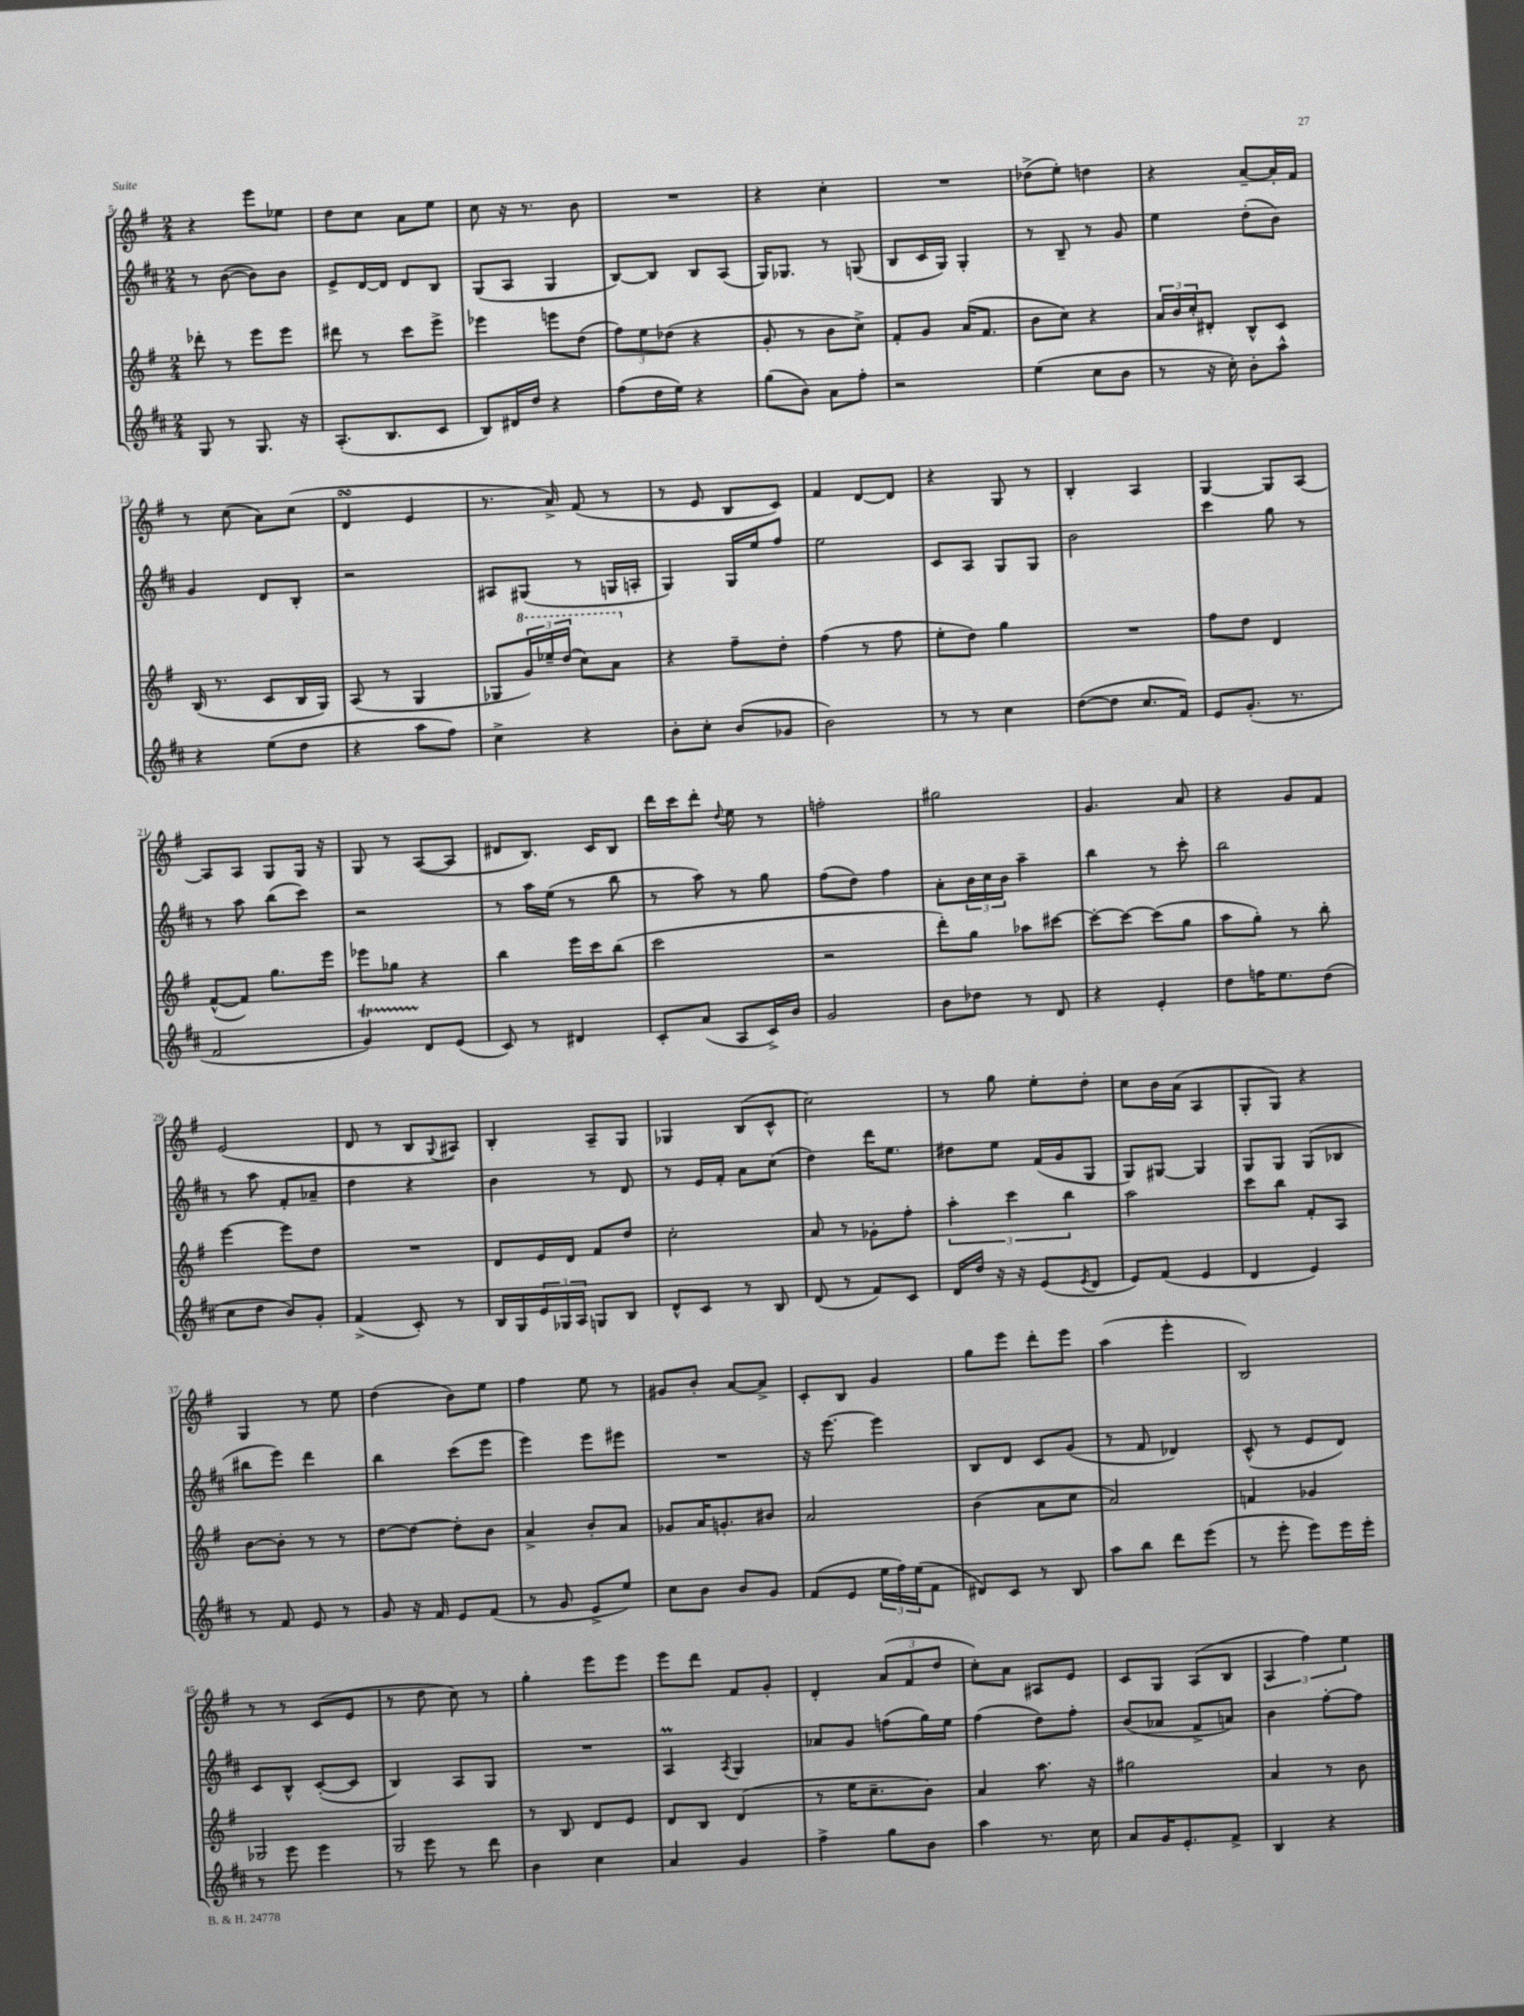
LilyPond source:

<<
\new StaffGroup <<
\new Staff = "s0" {
    \clef treble \key g \major \numericTimeSignature \time 2/4
    r4 e'''8 ees''8 |
    d''8 c''8 a'8 e''8 |
    c''8 r16 r8. b'8 |
    R2 |
    r4 c''4-. |
    R2 |
    des''8->( e''8-.) d''4 |
    r4 a'8~-- a'16-. fis'16 |
    r8 c''8( a'8) c''8( |
    d'4\turn e'4 |
    r8. a'16->) fis'8( r8 |
    r8 e'8 b8 c'8) |
    fis'4 d'8~ d'8 |
    r4 g8 r8 |
    b4-. a4 |
    g4~ g8 a8~ |
    a8 a8 g8 g16 r16 |
    g8 r8 a8~( a8 |
    dis'8 b8.) c'16 b8 |
    d'''16 c'''16 d'''8-. \appoggiatura { d''8 } e''8 r8 |
    f''2-. |
    gis''2 |
    g'4. a'8 |
    r4 g'8 fis'8 |
    e'2( |
    d'8 r8 b8 \appoggiatura { g8 } ais8) |
    b4-. a8-- g8 |
    ges4 b8( c'8-^ |
    c''2) |
    r8 g''8 e''8-. d''8-. |
    c''8 b'16 a'16( a4 |
    g8-. g8) r4 |
    g4 r8 e''8 |
    d''4( b'8) e''8 |
    fis''4 e''8 r8 |
    gis'8 b'8-. a'8~ a'8-> |
    c'8-. b8 g'4 |
    g''8 e'''8 d'''8-. e'''8 |
    a''4( e'''4-. |
    b2) |
    r8 r8 c'8( e'8 |
    r8 d''8 c''8) r8 |
    g''4-. e'''8 e'''8 |
    e'''8 d'''8 fis'8 g'8-. |
    d'4-. \tuplet 3/2 { a'8( fis'8 d''8 } |
    c''8-.) a'8 ais8 e'8 |
    c'8 g8 a8( b8 |
    \tuplet 3/2 { a4 fis''4) e''4 } \bar "|." |
}
\new Staff = "s1" {
    \clef treble \key d \major \numericTimeSignature \time 2/4
    r8 b'8~( b'8) b'8 |
    e'8-> d'16~ d'16 d'8 b8 |
    g8( a8 g4 |
    b8~) b8 b8 a8( |
    g16) ges8. r8 g8( |
    b8 cis'16 g16) g4-. |
    r8 b8-- r8 g'8 |
    e''4 d''8-.( b'8) |
    g'4 d'8 b8-. |
    r2 |
    ais8 gis8( r8 g16 a16-. |
    g4) g16 e''16 fis''8 |
    e''2 |
    cis'8 a8 g8 g8 |
    b'2 |
    cis'''4 g''8 r8 |
    r8 a''8 b''8( cis'''8) |
    r2 |
    r8 a''16 e''16( r8 b''8 |
    r8 a''8) r8 g''8 |
    fis''8( d''8) fis''4 |
    a'8-. \tuplet 3/2 { b'16 cis''16 b'16 } a''4-- |
    b''4 r8 cis'''8-. |
    b''2 |
    r8 a''8 fis'8-. aes'8-- |
    d''4 r4 |
    b'4 r8 d'8 |
    r8 e'16 fis'16-. a'8 cis''8( |
    d''4) d'''16 e''8. |
    dis''8 e''8 fis'16( g'16 g8 |
    g8) gis8~ gis4 |
    g8 g8 g8( bes8 |
    bis''8 e'''8) d'''4 |
    b''4 cis'''8( e'''8 |
    e'''4) e'''8 eis'''8 |
    R2 |
    r16 e'''8.~ e'''4 |
    b8 d'8 cis'8 g'8( |
    r8 fis'8 des'4) |
    cis'8-^( r8 e'8 d'8) |
    cis'8 b8-^ cis'8~-.( cis'8 |
    b4) a8 g8 |
    R2 |
    a4\prall \acciaccatura { a8 } g4 |
    aes'8 g'8 f''8( g''16) e''16 |
    fis''4( d''8) fis''8-. |
    b'8( aes'8 fis'8-> a'8) |
    b'4 fis''8~-. fis''8 \bar "|." |
}
\new Staff = "s2" {
    \clef treble \key g \major \numericTimeSignature \time 2/4
    des'''8-. r8 e'''8 e'''8 |
    dis'''8 r8 c'''8 e'''8-> |
    ees'''4 e'''8 d''8( |
    \tuplet 3/2 { fis''8) e''8 des''8( } r4 |
    g'8-. r8 b'8 c''8->) |
    fis'8-. g'8 a'16( fis'8. |
    b'8 c''8) r4 |
    \tuplet 3/2 { a'16 b'16 c''16-. } dis'8-. b8-^ c'8 |
    b16( r8. c'8 b16 g16) |
    a8( r8 g4 |
    ges8 \tuplet 3/2 { \ottava #1 g''16) ees'''16-- d'''16( } c'''8) a''8 \ottava #0 |
    r4 fis''8-- d''8-. |
    fis''4( r8 fis''8 |
    e''8-. d''8) g''4 |
    R2 |
    fis''8 d''8 d'4 |
    fis'8~-^( fis'8) g''8. e'''16 |
    ees'''8 ges''8 r4 |
    b''4 e'''16 c'''16 b''8( |
    c'''2 |
    r2 |
    d'''8-.) g''8 aes''8 cis'''8~ |
    cis'''8~-. cis'''8~ cis'''8( g''8 |
    a''8 g''8-.) r8 b''8-. |
    e'''4~ e'''8 d''8 |
    R2 |
    d'8 e'16 d'16 fis'8 d''8 |
    c''2-. |
    a'8 r8 ges'8-. fis''8-. |
    \tuplet 3/2 { a''4-. c'''4 b''4 } |
    a''2 |
    c'''8 b''8 fis'8-. a8 |
    b'8~ b'8-. r8 r8 |
    d''8~ d''8~ d''8-. b'8 |
    a'4-> b'8-. a'8 |
    ges'8 a'16 g'8.-. bis'8 |
    a'2 |
    b'4( a'8 c''8 |
    a'2) |
    f'4 ges'4 |
    ges2 |
    g2 |
    r8 b8 d'8 e'8 |
    d'8 b8 d'4( |
    r8 e''16 c''8.-- b'8) |
    a'4 a''8. r16 |
    gis''2 |
    a'4 r8 b'8 \bar "|." |
}
\new Staff = "s3" {
    \clef treble \key d \major \numericTimeSignature \time 2/4
    g8 r8 g8. r16 |
    a8.-.( b8. cis'8 |
    b8) dis'16 d''16 r4 |
    fis''8( d''16 e''16) r4 |
    g''8( b'8) a'8 fis''8-. |
    r2 |
    e''4( cis''8 b'8 |
    r8 r16 cis''16-.) b'8-. a''8-^ |
    r4 e''8( d''8 |
    r4 a''8 fis''8) |
    cis''4-> r4 |
    b'8-. cis''8-. b'8( ges'8 |
    b'2) |
    r8 r8 cis''4 |
    d''8~( d''8 cis''8. fis'16) |
    e'8 g'8.-.( r8. |
    fis'2 |
    g'4\startTrillSpan) d'8\stopTrillSpan e'8( |
    cis'8) r8 dis'4 |
    cis'8-. a'8( a8 cis'16->) b'16 |
    g'2 |
    b'8 des''8 r8 d'8 |
    r4 e'4-. |
    d''8 f''16 e''8. d''8( |
    cis''8 d''8 b'8) g'8-. |
    fis'4->( cis'8-.) r8 |
    b16 g16 \tuplet 3/2 { e'16 ges16 a16 } g8 b8 |
    d'8-^ cis'8 r8 b8 |
    d'8( r8 fis'8) cis'8 |
    d'16 d''16 r16 r16 e'8( \acciaccatura { e'8 } d'8 |
    e'8) fis'8( e'4 |
    d'4 e'4) |
    r8 fis'8 e'8 r8 |
    g'8 r16 fis'16 e'8 fis'8( |
    r8 g'8 e'8-> e''8) |
    cis''8 b'8 b'8 g'8 |
    fis'8( e'8 \tuplet 3/2 { e''16 fis''16) e''16( } fis'8 |
    dis'8) cis'8 r8 b8 |
    a''8 b''8 d'''8 e'''8( |
    r8 e'''8-. e'''8) e'''16 e'''16-. |
    r8 e'''8 e'''4 |
    r8 e'''8 r8 d'''8 |
    b'4 cis''4 |
    a'4 g'4 |
    fis''4-> g''8 b'8 |
    a''4 r8. cis''16 |
    a'8 g'16 e'8.-. fis'8-> |
    b4 r4 \bar "|." |
}
>>
>>
\layout { \context { \Score currentBarNumber = #5 } }
